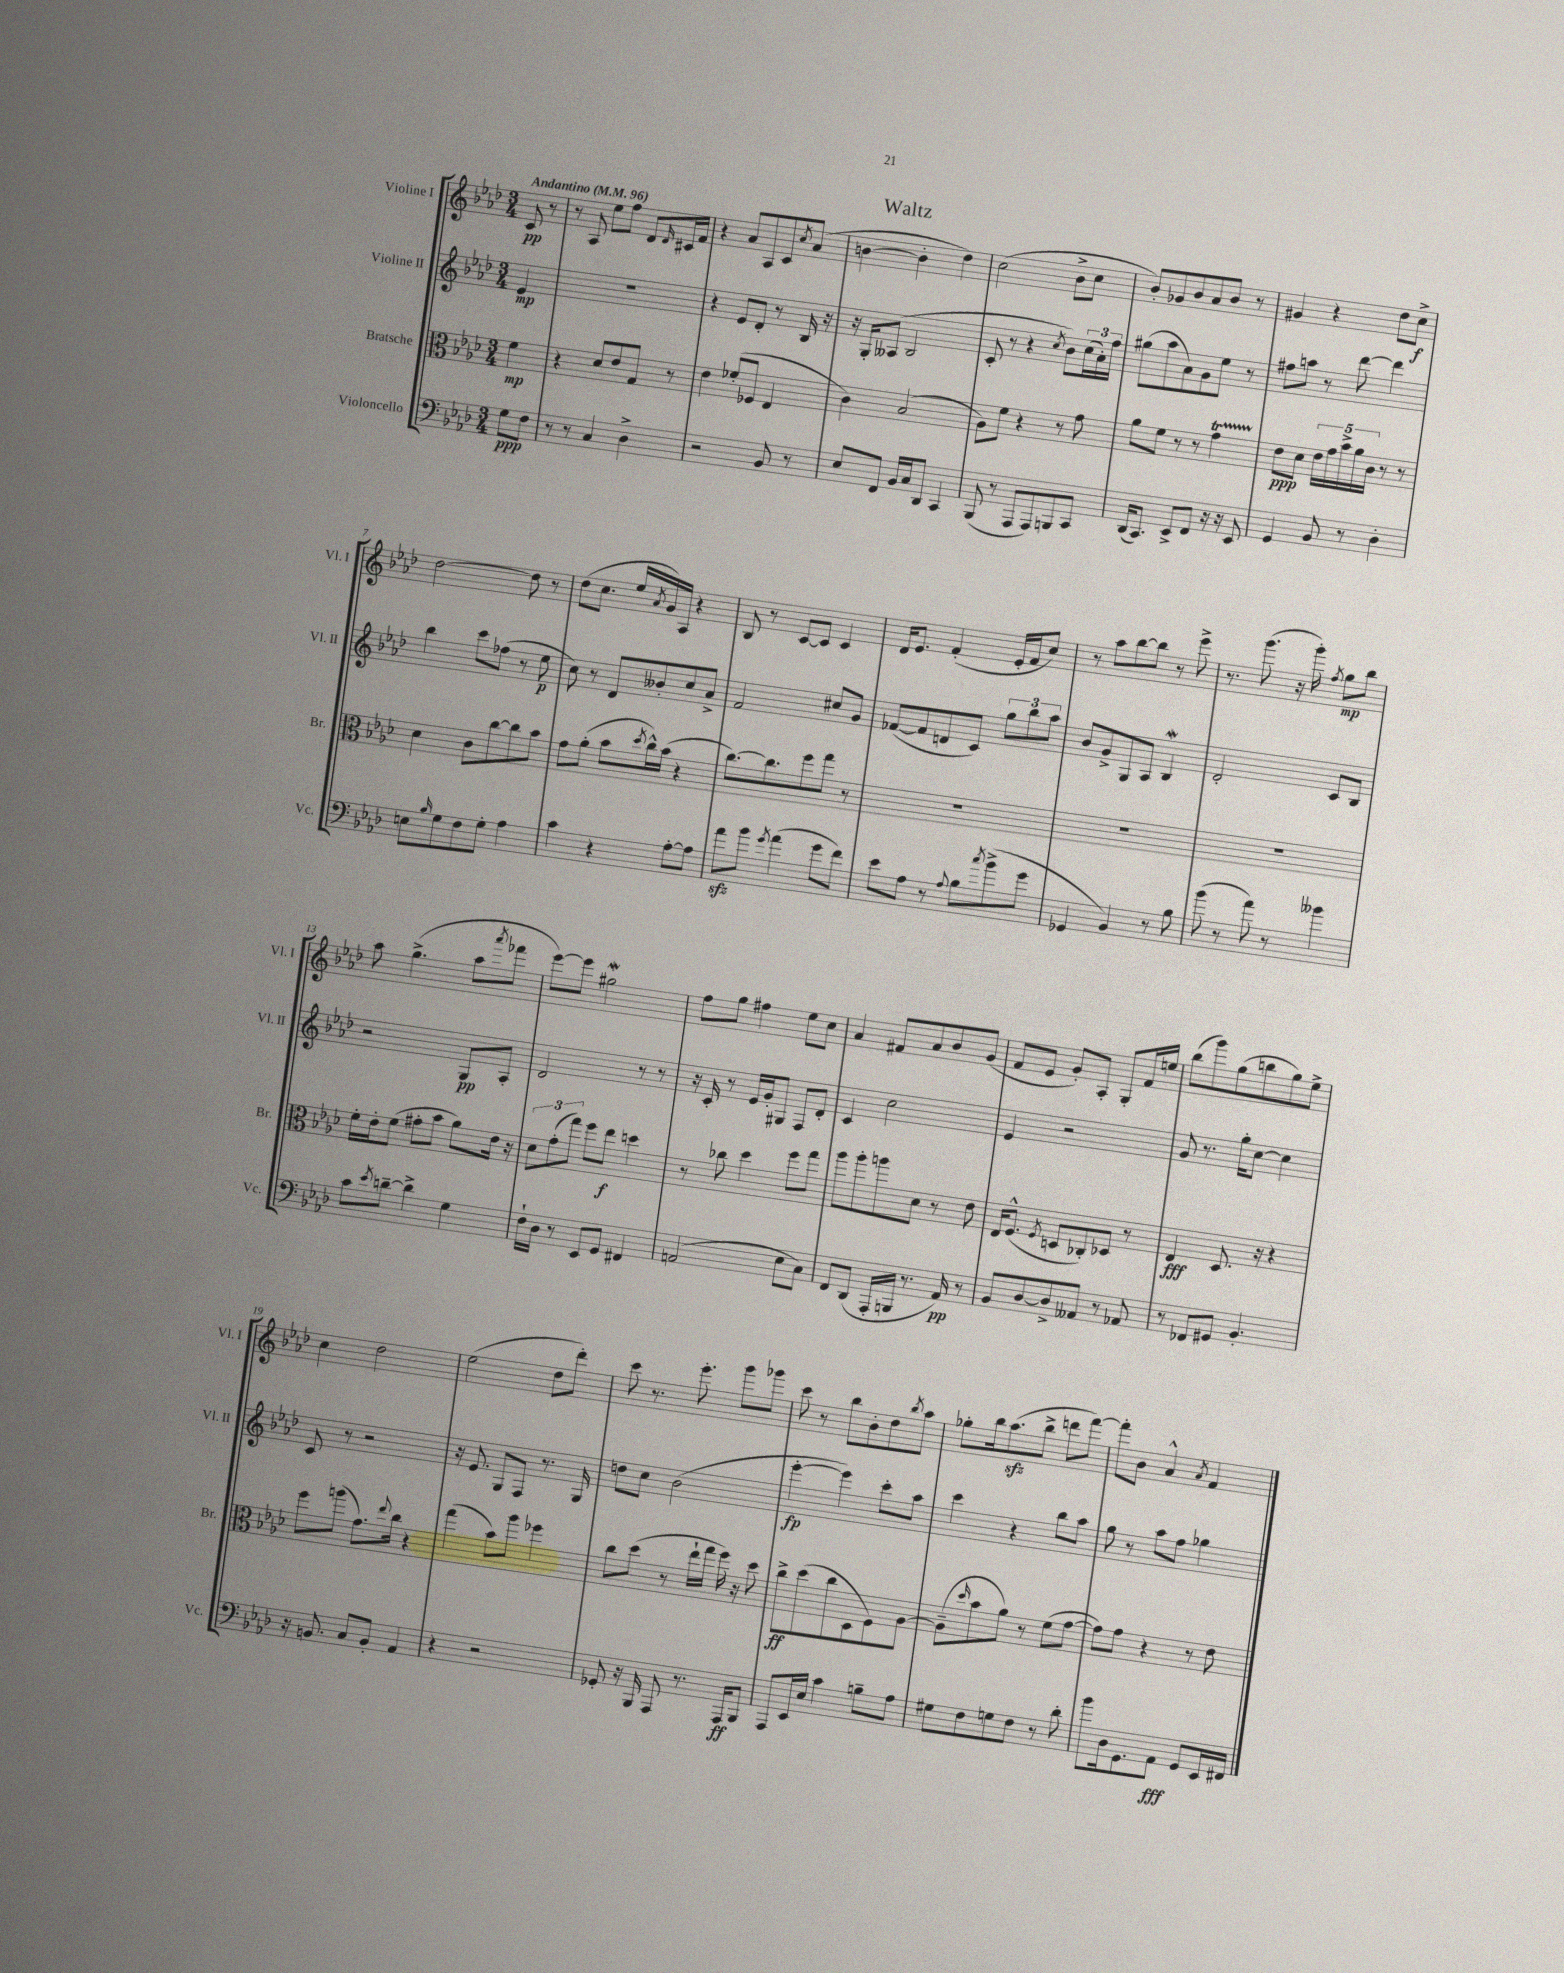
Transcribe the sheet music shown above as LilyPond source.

\header { title = "Waltz" }
<<
\new StaffGroup <<
\new Staff = "s0" \with { instrumentName = "Violine I" shortInstrumentName = "Vl. I" } {
    \clef treble \key aes \major \numericTimeSignature \time 3/4 \partial 4 \tempo "Andantino" 4 = 96
    c'8\pp r8 |
    r8 aes8 ees''8 f''8 des'8 \grace { des'16 } cis'16 f'16 |
    r4 aes'8 aes8 c'8 \acciaccatura { c''8 } aes'8( |
    b'4~ b'4-. des''4) |
    c''2( bes'8-> c''8 |
    bes'8-.) ges'8 bes'8 aes'8 bes'8 r8 |
    gis'4 r4 des''8 c''8->\f |
    des''2~ des''8 r8 |
    des''8( c''8. ees''16 \acciaccatura { aes'8 } g'16) aes16 r4 |
    bes8 r8 c'8~ c'8 c'4 |
    des'16 ees'8. f'4-.( ees'16-. f'16 c''8) |
    r8 aes''8 bes''8~ bes''8 r8 ees'''8-> |
    r8. g'''8.( r16 g'''16-.) \acciaccatura { f''8 } g''8\mp bes''8 |
    aes''8 g''4.->( aes''8 \acciaccatura { aes'''8 } fes'''8 |
    ees'''8~) ees'''8 gis''2\mordent |
    f''8 g''8 fis''4 ees''8 c''8 |
    aes'4 fis'8 aes'8 bes'8 g'8( |
    f'8 ees'8 g'8-.) aes8-. g8-. f'16 e''16 |
    bes''8( g'''8) g''8( b''8 g''8) ees''8-> |
    c''4 des''2 |
    ees''2( des''8 des'''8-.) |
    c'''8 r8. ees'''8.-. g'''8 ges'''8 |
    c'''8 r8 bes''8 bes'8-. des''8 \acciaccatura { bes''8 } aes''8 |
    ges''8-. bes''16 aes''8.\sfz( bes''8-> d'''8 f'''8~) |
    f'''8-. bes'8 aes'4-^ \acciaccatura { aes'8 } f'4 \bar "|." |
}
\new Staff = "s1" \with { instrumentName = "Violine II" shortInstrumentName = "Vl. II" } {
    \clef treble \key aes \major \numericTimeSignature \time 3/4 \partial 4
    ees'4\mp |
    R2. |
    r4 ees'8 des'8-. r8 bes16 r16 |
    r16 g16-. aeses8( bes2 |
    c'8-. r8 r4 \acciaccatura { c''8 } bes'8) \tuplet 3/2 { c''16( aes'16-.) f''16 } |
    gis''8( aes''8 aes'8) g'8 ees''8 r8 |
    fis''8 a''8 r8 des'''8~ des'''4 |
    bes''4 c'''8 fes''8( r8 ees''8\p |
    c''8) r8 des'8 beses'8-. c''8 aes'8-> |
    f'2 cis''8 g'8 |
    fes'8~( fes'8 d'8 c'8) \tuplet 3/2 { g''8 bes''8 aes''8 } |
    bes'8 g'8-> g8 aes8 bes4\mordent |
    des'2-. c'8 bes8 |
    r2 g8\pp aes8-. |
    des'2 r8 r8 |
    r16 c'16-. r8 ees'16 g'16-. gis8 f8 des'8-. |
    c'4 c''2 |
    ees'4 r2 |
    g'8 r8. g''16-. c''8~ c''4 |
    c'8 r8 r2 |
    r16 ees'8. g8 f8 r8. g16 |
    d''8 c''8 bes'2( |
    ees'''4~-.\fp ees'''4) c'''8-. aes''8 |
    c'''4 r4 bes''8 aes''8 |
    g''8 r8 aes''8 f''8 ges''4 \bar "|." |
}
\new Staff = "s2" \with { instrumentName = "Bratsche" shortInstrumentName = "Br." } {
    \clef alto \key aes \major \numericTimeSignature \time 3/4 \partial 4
    f'4\mp |
    r4 des'8 ees'8 g8 r8 |
    ees'4 fes'8-.( fes8 ees4 |
    c'4) bes2( |
    aes8) f'8 r4 r8 g'8 |
    aes'8 f'8 r8 r8 g'4\startTrillSpan |
    ees'8\stopTrillSpan\ppp des'8 \tuplet 5/4 { ees'16 g'16 bes'16-> aes'16 c'16 } r8 r8 |
    des'4 c'8 c''8~ c''8 bes'8 |
    g'8 aes'8-.( bes'8 \acciaccatura { des''8 } c''16-^) bes'16( r4 |
    c''8.~) c''8. f''8 g''8 r8 |
    R2. |
    R2. |
    R2. |
    f'16-. ees'16-. f'8( gis'8-. bes'8 aes'8) ees'16 r16 |
    \tuplet 3/2 { des'8 g'8-.( g''8) } f''8 ees''8\f d''4 |
    r8 ces''8 des''4 f''8 g''8 |
    aes''8 aes''8-. a''8 des'8 r8 ees'8 |
    ees16 f8.-^( \acciaccatura { f8 } d8 ces8-.) des8 r8 |
    ees4\fff des8. r16 r4 |
    f''8 a''8( g'8.) \appoggiatura { ees''8 } c''16 r4 |
    g''4( bes'8) aes''8 fes''4 |
    c''8 des''8( r8 ees''16-! g''16 f''16) r16 des''8 |
    c''8->\ff des''8( c''8 des8 f8) aes8~ |
    aes8--( \grace { des''16 } bes'8 aes'8) r8 f'8( g'8~ |
    g'8) g'8 r4 r8 ees'8 \bar "|." |
}
\new Staff = "s3" \with { instrumentName = "Violoncello" shortInstrumentName = "Vc." } {
    \clef bass \key aes \major \numericTimeSignature \time 3/4 \partial 4
    g8\ppp f8 |
    r8 r8 c4 des4-> |
    r2 bes,8 r8 |
    ees8 f,8 bes,16 c16 des,8 c,4 |
    bes,,8( r8 aes,,8 aes,,8) b,,8 c,8 |
    des,16( c,8.) ees,8-> f,8 r16 r16 ees,8 |
    g,4 bes,8 r8 des4-. |
    e8 \grace { bes16 } g8 f8 g8-. aes4 |
    c'4 r4 aes8~-. aes8 |
    aes'8\sfz bes'8 \acciaccatura { g'8 } aes'4( g'8 f'8) |
    ees'8 aes8 r8 \appoggiatura { aes8 } bes8 \acciaccatura { c''8 } bes'8->( g'8 |
    ges,4 bes,4) r8 bes8 |
    bes'8( r8 aes'8) r8 beses'4 |
    c'8 \acciaccatura { ees'8 } d'8~-- d'4-> g4 |
    f16-! des16 r8 ees,8 g,8 fis,4 |
    a,2( ees8 c8) |
    f,8 des,8( aes,,16-. b,,16 r8. aes,16\pp) r8 |
    bes,8 des8~ des8-> aeses,8 r8 aes,8 |
    r8 fes,8 gis,8 bes,4.-. |
    r16 b,8. c8 b,8-. aes,4 |
    r4 r2 |
    ges,8-. r16 bes,,16 aes,,8 r8. aes,,16\ff bes,,8 |
    aes,,8 ees,16 ees16 c'4 b8-- aes8 |
    gis8 f8 g8 f8 r8 des'8-. |
    bes'8 des16 g,8. aes,8\fff g,8 ees,16 fis,16 \bar "|." |
}
>>
>>
